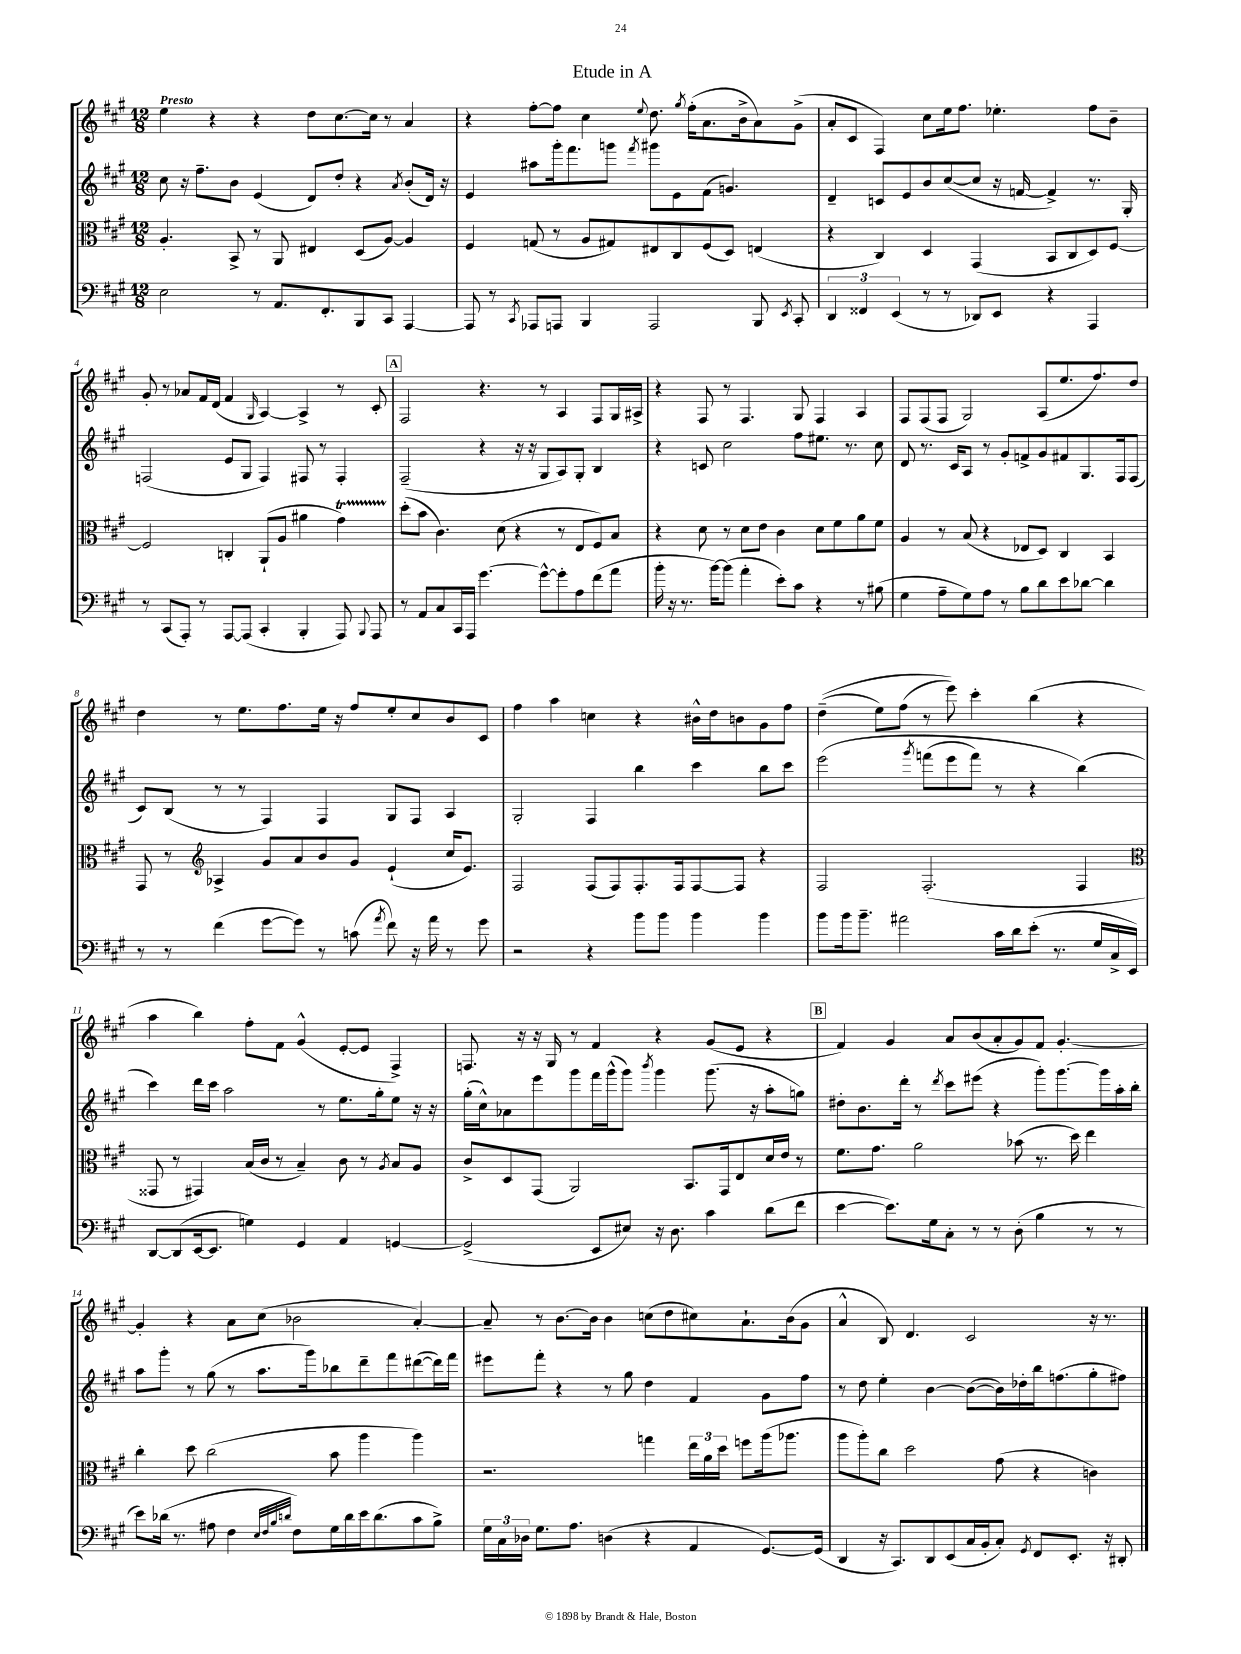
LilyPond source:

\header { title = "Etude in A" }
<<
\new StaffGroup <<
\new Staff = "s0" {
    \clef treble \key a \major \numericTimeSignature \time 12/8 \tempo "Presto"
    \autoBeamOff e''4 r4 r4 d''8[ cis''8.~ cis''16] r8 a'4 |
    r4 fis''8[~-. fis''8] cis''4 \appoggiatura { e''8 } d''8. \acciaccatura { gis''8 } fis''16[-.( a'8. b'16-> a'8) gis'8]->( |
    a'8[-. cis'8] fis4) cis''8[ e''16 fis''8.] ees''4.-. fis''8[ b'8]-- |
    gis'8-. r8 aes'8[ fis'16 d'16]( fis'4 \grace { gis16 } a4~) a4-> r8 cis'8-. |
    \mark \markup { \box "A" } fis2 r4. r8 a4 fis8[ gis16 ais16]-> |
    r4 fis8 r8 fis4. gis8 fis4 a4 |
    fis8[ fis8( fis8] gis2) a8[( e''8. fis''8.) d''8] |
    d''4 r8 e''8.[ fis''8. e''16] r16 fis''8[ e''8-. cis''8 b'8 cis'8] |
    fis''4 a''4 c''4 r4 bis'16[-^ d''16 b'8 gis'8 fis''8] |
    d''4--(\( e''8[) fis''8]( r8 e'''8)\) cis'''4-. b''4( r4 |
    a''4 b''4) fis''8[-. fis'8] gis'4-^( e'8[~-. e'8] fis4->) |
    f8. r16 r16 gis16 r8 fis'4 r4 gis'8[( e'8] r4 |
    \mark \markup { \box "B" } fis'4) gis'4 a'8[ b'8( a'8-. gis'8) fis'8] gis'4.~-. |
    gis'4-. r4 a'8[ cis''8]( bes'2 a'4~-.) |
    a'8-- r8 b'8.[~ b'16] b'4 c''8[( d''8 cis''8) a'8.-! b'16( gis'8] |
    a'4-^ b8) d'4. cis'2 r16 r8. \bar "|." |
}
\new Staff = "s1" {
    \clef treble \key a \major \numericTimeSignature \time 12/8
    \autoBeamOff cis''8 r16 fis''8.[-- b'8] e'4( d'8[) d''8]-. r4 \acciaccatura { a'8 } b'8[-.( d'16]) r16 |
    e'4 ais''8[ gis'''16-. fis'''8. g'''8] \acciaccatura { fis'''8 } gis'''8[ e'8 fis'8]( g'4.) |
    d'4-- c'8[ e'8 b'8 cis''8~( cis''8] r16 f'16~ f'4->) r8. gis16-. |
    f2( e'8[ gis8] f4) fis8 r8 fis4-. |
    \mark \markup { \box "A" } fis2--( r4 r16 r16 gis8[ a8) gis8]-. b4 |
    r4 c'8 cis''2 fis''8[ eis''8.] r8. cis''8 |
    d'8 r8. cis'16[ a8] r8 gis'8[-. f'8-> gis'8 fis'8 gis8. fis16 fis8]( |
    cis'8[) b8]( r8 r8 fis4) fis4 gis8[ fis8] a4 |
    gis2-. fis4 b''4 cis'''4 b''8[ cis'''8] |
    e'''2\( \acciaccatura { gis'''8 } f'''8[( e'''8 f'''8]) r8 r4 b''4(\) |
    cis'''4) d'''16[ cis'''16] a''2 r8 e''8.[ gis''16-. e''8] r16 r16 |
    gis''16[-.( cis''16-^) aes'8 e'''8 gis'''8 fis'''16 gis'''16-^( gis'''8]) \acciaccatura { b'''8 } gis'''4 gis'''8.( r16 a''8[-. g''8]) |
    \mark \markup { \box "B" } dis''8[-. b'8. d'''16]-. r8 \acciaccatura { d'''8 } cis'''8[ eis'''8]( r4 gis'''8[-.) gis'''8.~ gis'''16 a''16-. b''16]-. |
    a''8[ gis'''8]-. r8 gis''8( r8 a''8.[ gis'''16) bes''8 d'''8-- fis'''8 dis'''8~( dis'''16) fis'''16] |
    eis'''8[ fis'''8]-. r4 r8 gis''8 d''4 fis'4 gis'8[ fis''8] |
    r8 d''8 e''4-. b'4~ b'8[~( b'16) des''16-. b''16 f''8.( gis''8-. fis''8]) \bar "|." |
}
\new Staff = "s2" {
    \clef alto \key a \major \numericTimeSignature \time 12/8
    \autoBeamOff a4.-. b,8-> r8 a,8 eis4 d8[( a8]~) a4 |
    fis4 g8( r8 a8[ gis8) eis8 cis8 fis8( d8]) e4( |
    r4 cis4) d4 gis,4( b,8[ cis8 d8) fis8]~ |
    fis2 c4-. a,8[-!( a8] ais'4 gis'4\startTrillSpan) |
    \mark \markup { \box "A" } d''8[-.\stopTrillSpan( b'8] cis'4.) d'8( r4 r8 e8[ fis8) b8] |
    r4 d'8 r8 d'8[ e'8] cis'4 d'8[ fis'8 a'8 fis'8] |
    a4 r8 b8( r4 ees8[ d8]) cis4 b,4 |
    gis,8 r8 \clef treble aes4-> gis'8[ a'8 b'8 gis'8] e'4-!( cis''16[ e'8.]) |
    fis2 fis8[( fis8) fis8.-. fis16 fis8~ fis8] r4 |
    fis2 fis2.-.( fis4 |
    \clef alto gisis,8 r8 gis,4) b16[( cis'16] r8 b4--) cis'8 r8 \acciaccatura { a8 } b8[ a8] |
    cis'8[-> d8 gis,8]( a,2) b,8.[ gis,16 e8 d'16 e'16] r8 |
    \mark \markup { \box "B" } fis'8.[ gis'8.] a'2 bes'8( r8. d''16) e''4 |
    cis''4-. d''8 cis''2( b'8 a''4 a''4) |
    r2. g''4 \tuplet 3/2 { e''16[ a'16 d''16] } f''8[ a''16( aes''8.] |
    a''8[ a''8-.) cis''8] d''2 gis'8( r4 c'4) \bar "|." |
}
\new Staff = "s3" {
    \clef bass \key a \major \numericTimeSignature \time 12/8
    \autoBeamOff e2 r8 a,8.[ fis,8.-. b,,8 cis,8] a,,4~ |
    a,,8 r8 \acciaccatura { cis,8 } aes,,8[ a,,8] b,,4 a,,2 b,,8 \acciaccatura { e,8 } cis,8-. |
    \tuplet 3/2 { d,4 fisis,4 e,4( } r8 r8 des,8[) e,8] r4 a,,4 |
    r8 cis,8[( a,,8]-.) r8 a,,8[~ a,,8]( cis,4-. b,,4-. a,,8) \appoggiatura { b,,8 } a,,8 |
    \mark \markup { \box "A" } r8 a,8[ cis8 cis,16 a,,16] gis'4.~ gis'8[~-^ gis'8-. a8 fis'8( a'8] |
    b'16-. r16 r8. b'16[~) b'8]( a'4-. e'8[-.) cis'8] r4 r8 bis8( |
    gis4 a8[-- gis8) a8] r8 b8[ d'8 e'8 des'8]~ des'4 |
    r8 r8 fis'4( gis'8[~ gis'8]) r8 c'8( \acciaccatura { a'8 } fis'8) r16 a'16 r8 gis'8 |
    r2 r4 b'8[ b'8] b'4 b'4 |
    b'8[ b'16 b'8.]-- ais'2 cis'16[ d'16 e'8]-.( r8. gis16[ cis16-> e,16]) |
    d,8[~ d,8( e,16~ e,8.] g4) gis,4 a,4 g,4~ |
    g,2->( e,8[ eis8]) r16 d8. cis'4 d'8[( fis'8] |
    \mark \markup { \box "B" } e'4~ e'8.[) gis16 cis8]-. r8 r8 d8-.( b4 r8 r8 |
    e'8[) des'16]( r8. ais8 fis4 \grace { e32[ fis32 b32 d'32] } fis8[) gis16 d'16 e'16 d'8.( cis'8 b8]->) |
    \tuplet 3/2 { gis16[ cis16 des16] } gis8.[ a8.] d4( r4 a,4 gis,8.[~) gis,16]( |
    d,4 r16 cis,8.[) d,8 e,8( cis16 b,16-. cis8]-.) \acciaccatura { gis,8 } fis,8[ e,8.]-. r16 dis,8-. \bar "|." |
}
>>
>>
